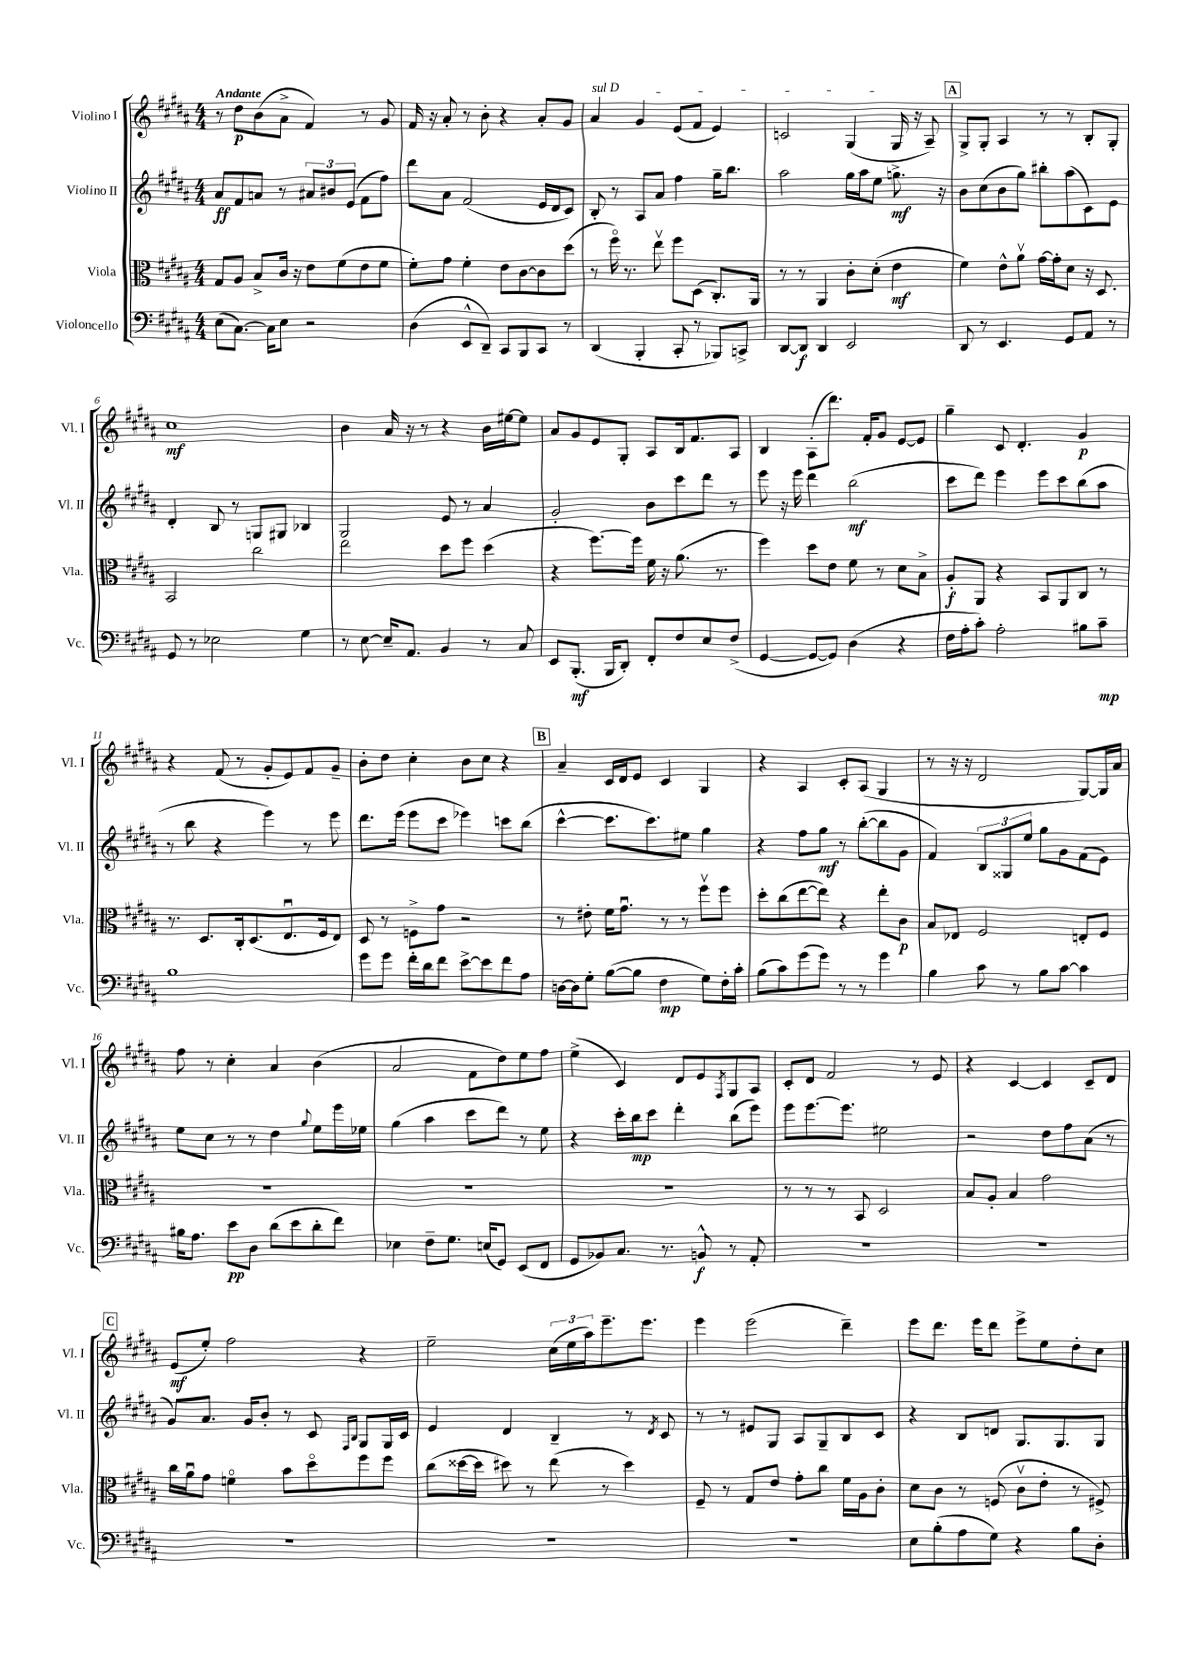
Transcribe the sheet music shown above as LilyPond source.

<<
\new StaffGroup <<
\new Staff = "s0" \with { instrumentName = "Violino I" shortInstrumentName = "Vl. I" } {
    \clef treble \key b \major \numericTimeSignature \time 4/4 \tempo "Andante"
    r8 dis''8\p b'8( ais'8-> fis'4) r8 gis'8 |
    fis'16 r16 ais'8-. r8 b'8-. r4 ais'8-. gis'8 |
    \once \override TextSpanner.bound-details.left.text = \markup { \italic "sul D" } ais'4\startTextSpan gis'4 e'8( fis'8 e'4) |
    c'2 gis4( gis16\stopTextSpan r16 ais8--) |
    \mark \markup { \box "A" } gis8-> gis8-. ais4 r8 r8 b8-. gis8-. |
    cis''1\mf |
    b'4 ais'16 r16 r8 r4 b'16 eis''16~ eis''8 |
    ais'8 gis'8 e'8 gis8-. ais8 b16 fis'8. ais8 |
    b4 ais8-.( dis'''8.) fis'16-. gis'8 e'8~ e'8 |
    gis''4-- cis'8 dis'4.-. gis'4\p |
    r4 fis'8( r8 gis'8-. e'8) fis'8 gis'8-- |
    b'8-. dis''8 cis''4-. b'8 cis''8 r4 |
    \mark \markup { \box "B" } ais'4-- cis'16 dis'16 e'8 cis'4 gis4 |
    r4 ais4 cis'8-. ais8( gis4 |
    r8 r16 r16 dis'2 gis8~) gis16 ais'16 |
    fis''8 r8 cis''4-. ais'4 b'4( |
    ais'2 fis'8 dis''8) e''8 fis''8 |
    e''4->( cis'4) dis'8 e'8 \acciaccatura { fis8 } gis8 ais8 |
    cis'8-. dis'8 fis'2 r8 e'8 |
    r4 cis'4~ cis'4 cis'8-- dis'8 |
    \mark \markup { \box "C" } e'8\mf( e''8-.) fis''2 r4 |
    e''2-- \tuplet 3/2 { cis''16( e''16 ais''16) } e'''8.-- e'''8. |
    e'''4 e'''2( dis'''4--) |
    e'''8 dis'''8. e'''16 dis'''8 e'''8-> e''8 dis''8-. cis''8 \bar "|." |
}
\new Staff = "s1" \with { instrumentName = "Violino II" shortInstrumentName = "Vl. II" } {
    \clef treble \key b \major \numericTimeSignature \time 4/4
    ais'8\ff fis'8 a'8 r8 \tuplet 3/2 { ais'8 bis'8 e'8( } fis'8 fis''8) |
    dis'''8 ais'8 fis'2( e'16 dis'16 cis'8) |
    b8-. r8 ais8 ais'8 fis''4 gis''16-- b''8. |
    ais''2 gis''16 ais''16 e''8 g''8.->\mf r16 |
    \mark \markup { \box "A" } b'8 cis''8( b'8 gis''8) bis''8-. ais''8( cis'8) e'8 |
    dis'4-. b8 r8 g8 gis8 bes4 |
    gis2 e'8 r8 ais'4 |
    gis'2-. b'8 cis'''8 dis'''8 r8 |
    e'''8 r16 e'''16 dis'''4 b''2\mf( |
    cis'''8 dis'''8) e'''4 e'''8 cis'''8 b''8( ais''8 |
    r8 b''8 r4 e'''4) r8 e'''8 |
    dis'''8. e'''16( e'''8 cis'''8 ees'''4) c'''8 b''8( |
    \mark \markup { \box "B" } cis'''4~-^ cis'''8. cis'''8.) eis''8 gis''4 |
    r4 fis''8 gis''8\mf r8 b''8~-.( b''8 gis'8 |
    fis'4) \tuplet 3/2 { b8 gisis8 e''8 } gis''8 gis'8 fis'8( e'8) |
    e''8 cis''8 r8 r8 dis''4 \appoggiatura { gis''8 } e''8 e'''16 ees''16 |
    gis''4( ais''4 cis'''8 dis'''8) r8 e''8 |
    r4 cis'''16-. b''16\mp cis'''8 dis'''4-. b''8( e'''8) |
    e'''8 e'''8.~ e'''8. eis''2 |
    r2 dis''8 fis''8 ais'8( r8 |
    \mark \markup { \box "C" } gis'8) ais'8. gis'16 b'8-. r8 cis'8 \grace { fis16 b16 } gis8 gis16 cis'16 |
    e'4 dis'4 b4-- r8 \acciaccatura { dis'8 } cis'8 |
    r8 r8 eis'8 gis8 ais8 gis8-- b8 cis'8 |
    r4 b8 d'8 gis8. gis8. gis8 \bar "|." |
}
\new Staff = "s2" \with { instrumentName = "Viola" shortInstrumentName = "Vla." } {
    \clef alto \key b \major \numericTimeSignature \time 4/4
    gis8 ais8 b8-> cis'16 r16 e'8 fis'8( e'8 fis'8 |
    fis'8-.) gis'8 fis'4-. e'8 cis'8~ cis'8 dis''8( |
    r8 fis''16\flageolet) r8. e''8\upbow fis''8 dis8( cis8.-.) ais,16 |
    r8 r8 ais,4 cis'8-. dis'8-.( e'4\mf |
    \mark \markup { \box "A" } fis'4) e'8-^ ais'8\upbow gis'16~ gis'16-. dis'8 r16 dis8. |
    b,2 cis''2 |
    e''2 dis''8 fis''8 dis''4( |
    r4 fis''8.~) fis''16 fis'16 r16 ais'8.( r8. |
    fis''4) dis''8 e'8 fis'8 r8 dis'8 b8-> |
    ais8-.\f ais,8 r4 b,8 ais,8 cis8 r8 |
    r8. dis8. cis16-. dis8.( e8.\downbow fis16 e8) |
    dis8 r8 f8-> gis'8 r2 |
    \mark \markup { \box "B" } r8 eis'8-. fis'16 gis'8.\downbow r8 r8 fis''8\upbow fis''8 |
    dis''8-. cis''8( e''8~ e''8) r4 e''8-. cis'8\p |
    b8 ees8 fis2 e8-. fis8 |
    R1 |
    R1 |
    R1 |
    r8 r8 r8 b,8 dis2 |
    b8 ais8-. b4 gis'2 |
    \mark \markup { \box "C" } cis''16 ais'16\downbow gis'8 f'4\flageolet b'8 dis''8\flageolet fis''8 fis''8 |
    cis''8( disis''16~ disis''16 dis''8) r8 e''8( r8 dis''4) |
    fis8-- r8 gis8 e'8 gis'8-. cis''8 fis'16 ais16 cis'8-. |
    dis'8 cis'8 r8 f8( cis'8\upbow e'8-. r8 fis8->) \bar "|." |
}
\new Staff = "s3" \with { instrumentName = "Violoncello" shortInstrumentName = "Vc." } {
    \clef bass \key b \major \numericTimeSignature \time 4/4
    e8( cis8.~) cis16 e8 r2 |
    dis4( e,8-^ dis,8--) cis,8 b,,8 cis,8 r8 |
    dis,4( b,,4-. cis,8-. r8 bes,,8) c,8-> |
    dis,8~ dis,8\f dis,4 e,2 |
    \mark \markup { \box "A" } dis,8 r8 e,4. gis,8 ais,8 r8 |
    gis,8 r8 ees2 gis4 |
    r8 e8~ e16-- ais,8. b,4 r8 cis8 |
    e,8 b,,8.-.\mf( b,,16 dis,8-.) fis,8-. fis8 e8 fis8->( |
    gis,4~ gis,8~ gis,8) dis4( r4 |
    fis16 ais16-. cis'8-.) ais2-. bis8 cis'8--\mp |
    b1 |
    gis'8 gis'8 fis'16-. dis'16 fis'8 e'8~-> e'8 fis'8 ais8 |
    \mark \markup { \box "B" } d16~ d16 gis8-. b8~( b8 fis4\mp gis8) fis16-. cis'16-. |
    b8( cis'8) gis'8( gis'8) r8 r8 gis'4 |
    b4 cis'8 r8 b8 cis'8~ cis'4 |
    bis16 ais8. e'8\pp dis8 dis'8( e'8 dis'8-. fis'8) |
    ees4 fis8-- gis8. e16( gis,8) e,8( fis,8 |
    gis,8 bes,8) cis8. r8. b,8-^\f r8 ais,8-. |
    r1 |
    R1 |
    \mark \markup { \box "C" } R1 |
    R1 |
    R1 |
    e8 b8-.( ais8 gis8) r4 b8 dis8-. \bar "|." |
}
>>
>>
